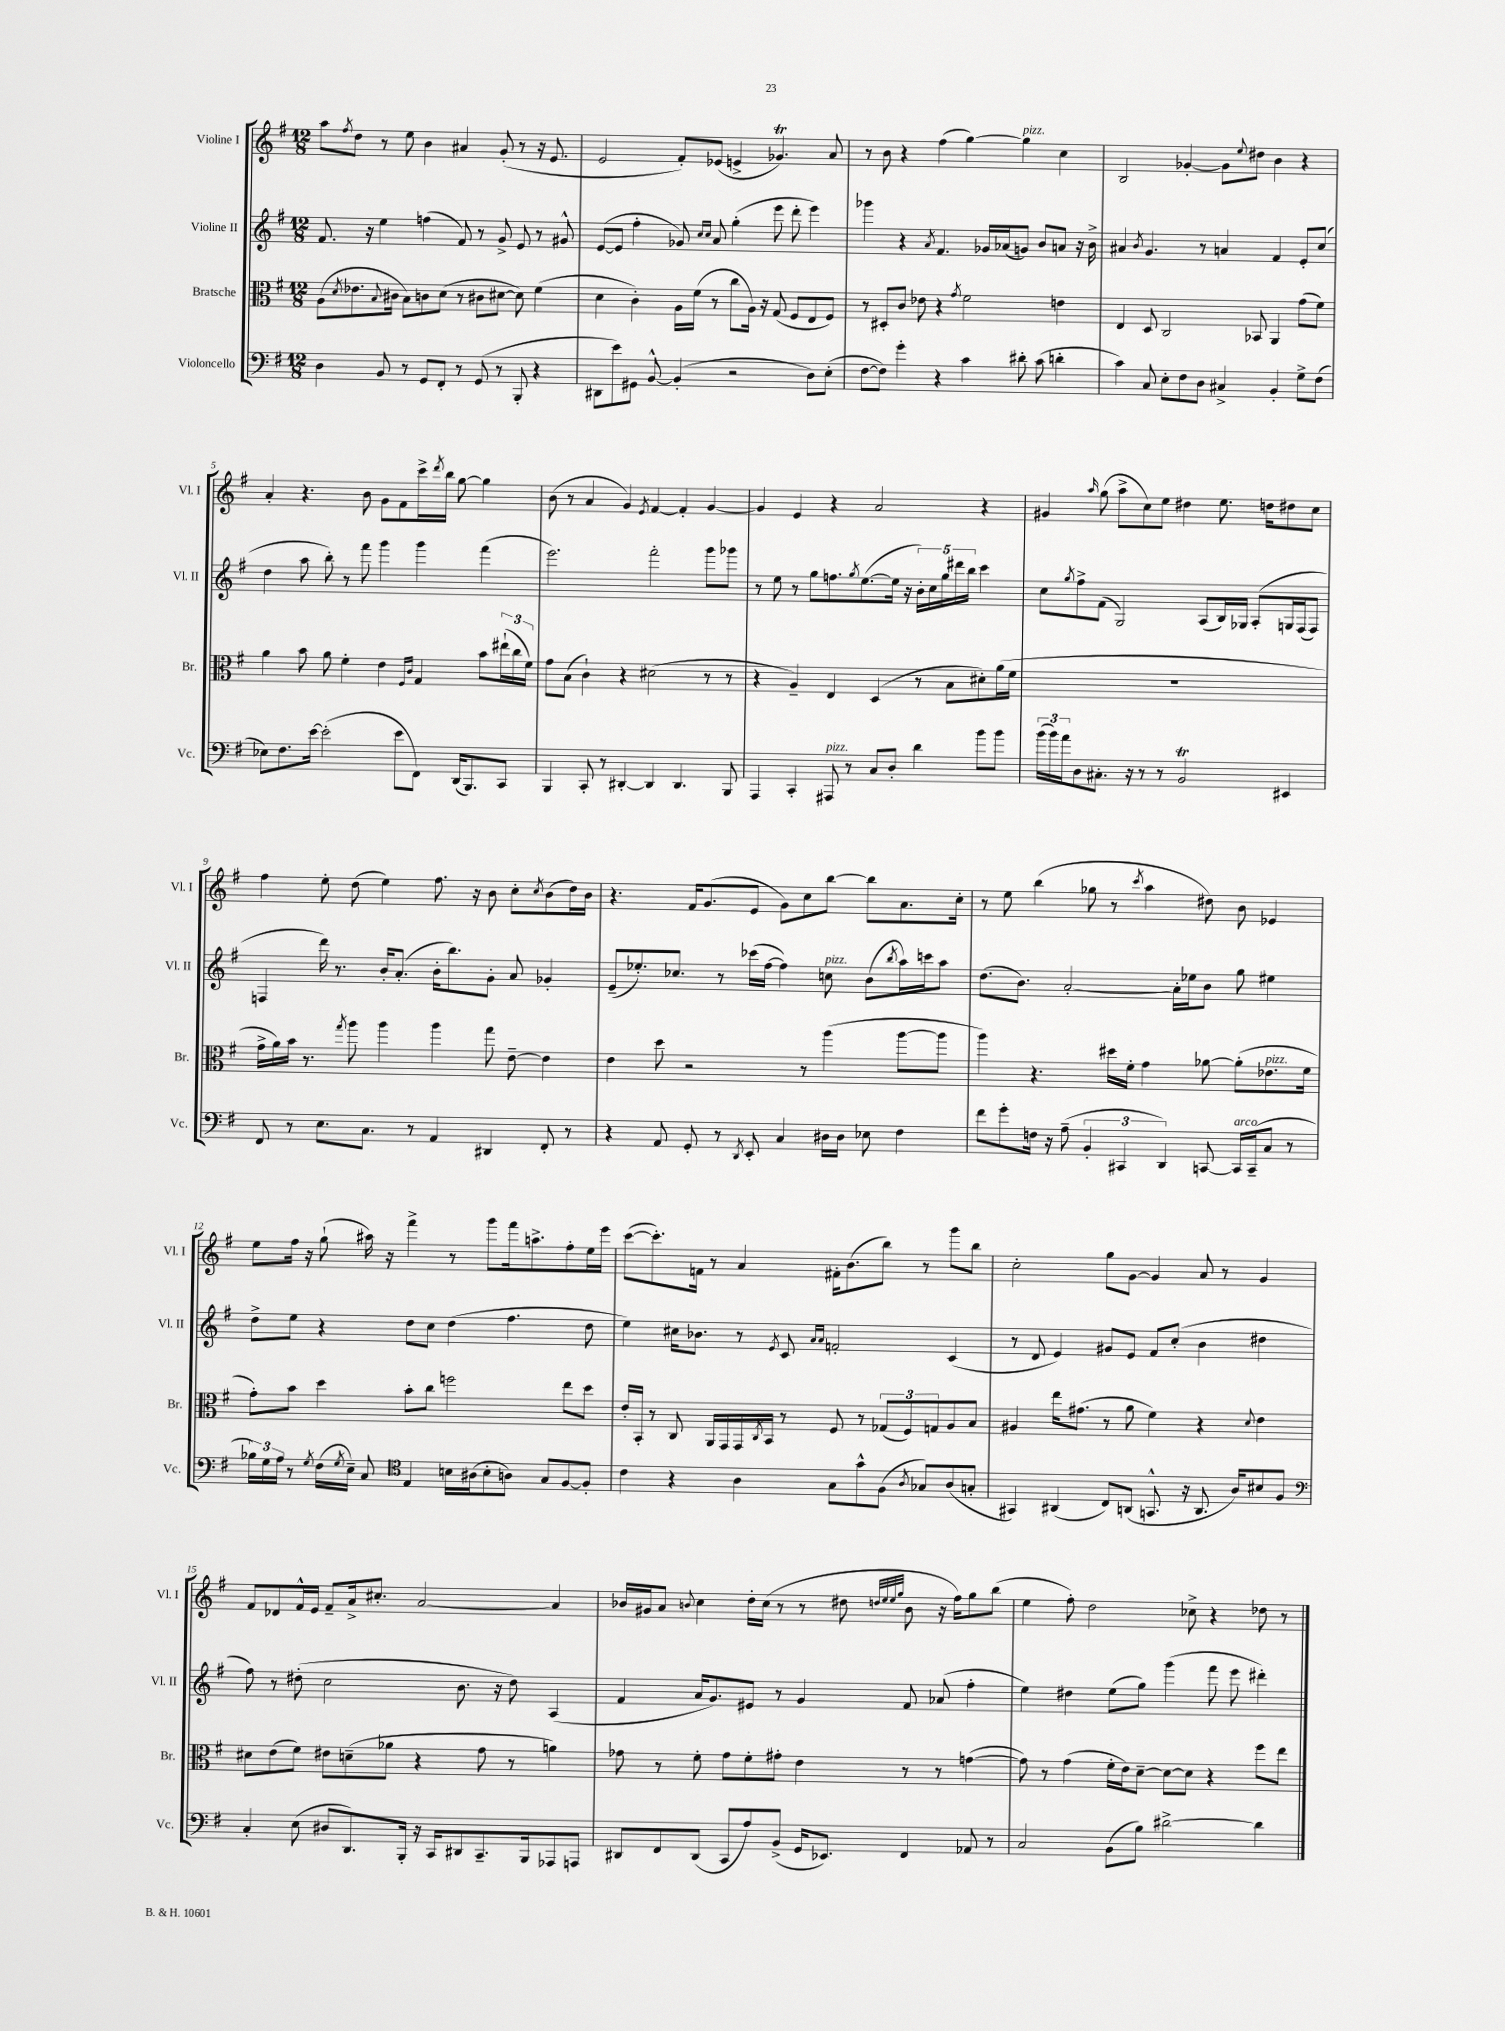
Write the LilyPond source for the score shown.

<<
\new StaffGroup <<
\new Staff = "s0" \with { instrumentName = "Violine I" shortInstrumentName = "Vl. I" } {
    \clef treble \key g \major \numericTimeSignature \time 12/8
    a''8 \acciaccatura { fis''8 } d''8 r8 e''8 b'4 ais'4 g'8-.( r8 r16 e'8. |
    e'2 fis'8-.) ees'8( e'4-> ges'4.\trill) a'8 |
    r8 b'8 r4 fis''4( g''4~) g''4^\markup { \italic "pizz." } c''4 |
    b2 ges'4~-. ges'8 \appoggiatura { e''8 } dis''8 b'4 r4 |
    a'4-. r4. b'8 g'8 fis'8 c'''16-> \acciaccatura { d'''8 } b''16 g''8~ g''4 |
    b'8( r8 a'4 g'4) \acciaccatura { e'8 } fis'4~ fis'4-. g'4~ |
    g'4 e'4 r4 a'2 r4 |
    gis'4 \grace { a''16 } g''8( a''8-> c''8) e''8 dis''4 e''8. d''16 dis''8 c''8 |
    fis''4 e''8-. d''8( e''4) fis''8. r16 b'8 c''8-. \acciaccatura { c''8 } b'8( d''16) b'16 |
    r4. fis'16 g'8.( e'8 g'8) c''8 b''8~ b''8 a'8. c''16-. |
    r8 e''8 b''4( ges''8 r8 \acciaccatura { c'''8 } a''4 dis''8) b'8 ees'4 |
    e''8 fis''16 r16 g''8-!( ais''16) r16 fis'''4-> r8 g'''8 fis'''16 a''8.-> fis''8-. e''16 e'''16 |
    c'''8~( c'''8.-.) f'16 r8 a'4 fis'16-. b'8.( b''8) r8 g'''8 b''8 |
    c''2-. g''8 g'8~ g'4 a'8 r8 g'4 |
    fis'8 des'8 fis'16-^ e'16 fis'8-- a'16-> cis''8.-. a'2~ a'4 |
    bes'16 gis'16 a'8 \appoggiatura { b'8 } c''4 d''16-. c''16( r8 r8 dis''8 \grace { d''32 e''32 e''32 g''32 } b'8 r16 fis''16) g''8 b''8( |
    e''4 fis''8-.) d''2 ces''8-> r4 des''8 r8 \bar "|." |
}
\new Staff = "s1" \with { instrumentName = "Violine II" shortInstrumentName = "Vl. II" } {
    \clef treble \key g \major \numericTimeSignature \time 12/8
    fis'8. r16 e''4 f''4( fis'8) r8 g'8-> e'8 r8 gis'8-^ |
    e'8~( e'8 fis''4-. ges'8) \grace { c''16 c''16 } a'8 g''4-.( e'''8 d'''8-. e'''4) |
    ges'''4 r4 \acciaccatura { a'8 } fis'4. ges'16 aes'16( g'8) b'8 a'8 r16 b'16-> |
    ais'4 \acciaccatura { b'8 } g'4. r8 a'4 fis'4 e'8-. c''8( |
    d''4 a''8 b''8-.) r8 fis'''8 g'''4 g'''4 fis'''4( |
    e'''2.) fis'''2-. g'''8 ges'''8 |
    r8 e''8 r8 g''8 f''8. \acciaccatura { g''8 } e''8.~( e''16 r16 \tuplet 5/4 { b'16-.) c''16 g''16 dis'''16 b''16 } c'''4 |
    c''8 \acciaccatura { g''8 } fis''8-> fis'8( g2) a8( b16) ges16 a8-.\( g16 fis16( fis8) |
    f4 d'''16\) r8. b'16-. a'8.-.( b'16-. b''8.) g'8-. a'8 ges'4-. |
    e'8--( ees''8.-.) ces''8. r8 ces'''16( fis''16~ fis''4) c''8^\markup { \italic "pizz." } b'8( \acciaccatura { b''8 } a''16) c'''16 a''8 |
    d''8.( b'8.) a'2~-. a'16-. ees''16 b'8 g''8 eis''4 |
    d''8-> e''8 r4 d''8 c''8 d''4( fis''4. d''8 |
    e''4) cis''16 bes'8. r8 \acciaccatura { e'8 } c'8 \grace { a'16 a'16 } f'2-. c'4( |
    r8 d'8 e'4) gis'8 e'8 fis'8 c''8-.( b'4 dis''4 |
    fis''8) r8 dis''8-.( c''2 b'8. r16 dis''8) a4( |
    fis'4 a'16 g'8.) eis'8 r8 g'4 fis'8 aes'8( fis''4-. |
    e''4) dis''4 e''8( g''8) g'''4( fis'''8 e'''8 dis'''4-.) \bar "|." |
}
\new Staff = "s2" \with { instrumentName = "Bratsche" shortInstrumentName = "Br." } {
    \clef alto \key g \major \numericTimeSignature \time 12/8
    a8( \acciaccatura { d'8 } ees'8. \appoggiatura { b8 } cis'16 b8) c'8 d'8( r8 cis'8 dis'8~ dis'8) fis'4( |
    d'4 c'4-.) a16 fis'16( r8 c''8 a16) r16 g8( fis8 e8 fis8) |
    r8 dis8-. c'8 ees'8 r4 \acciaccatura { g'8 } fis'2 e'4 |
    e4 d8 c2 bes,8 a,4 g'8( fis'8) |
    a'4 b'8 a'8 fis'4-. e'4 \grace { fis16 c'16 } g4 b'8 \tuplet 3/2 { eis''16-!( c''16 fis'16) } |
    g'8 b8( c'4-!) r4 dis'2( r8 r8 |
    r4 a4--) e4 d4( r8 b8 dis'8-.) a'16( fis'16 |
    R1. |
    g'16-> a'16) b'16 r8. \acciaccatura { g''8 } a''8 a''4 a''4 g''8 e'8~-- e'4 |
    e'4 d''8 r2 r8 a''4( a''8~ a''8 |
    a''4) r4. dis''16 fis'16-. g'4 aes'8~ aes'8-.( ees'8.^\markup { \italic "pizz." } fis'16 |
    g'8-.) b'8 d''4 b'8-. c''8 f''2 e''8 d''8 |
    e'16-. b,16-. r8 c8 a,16 g,16 g,16 \acciaccatura { c8 } b,16 r8 fis8 r8 \tuplet 3/2 { ges8( fis8) g8 } a8 b8 |
    ais4 e''16 gis'8.( r8 a'8 fis'4) r4 \appoggiatura { d'8 } e'4 |
    dis'8 e'8( fis'8) eis'8 d'8--( aes'8 r4 g'8 r8 a'4) |
    ges'8 r8 fis'8-. ges'8 fis'8-. gis'8-. e'4 r8 r8 g'4~( |
    g'8) r8 g'4( fis'16-. e'16) d'8~-- d'8~ d'8 r4 fis''8 e''8 \bar "|." |
}
\new Staff = "s3" \with { instrumentName = "Violoncello" shortInstrumentName = "Vc." } {
    \clef bass \key g \major \numericTimeSignature \time 12/8
    d4 b,8 r8 g,8 fis,8-. r8 g,8( r8 b,,8-. r4 |
    dis,8 e'8) gis,8 b,8~-^ b,4-.( r2 d8) e8-.( |
    fis8~ fis8) g'4-. r4 c'4 dis'8-. c'8( d'4-. |
    c'4) c8 e8-. fis8 d8 cis4-> b,4-. g8-> fis8( |
    ees8) fis8. e'16~ e'2-.( e'8 fis,8) d,16( b,,8.) c,8 |
    b,,4 c,8-. r8 dis,4~-. dis,4 dis,4. b,,8 |
    a,,4 c,4-. ais,,8^\markup { \italic "pizz." } r8 c8 d8-. d'4 b'8 b'8 |
    \tuplet 3/2 { b'16( b'16) a'16 } d8 cis8.-. r16 r8 r8 b,2\trill eis,4 |
    fis,8 r8 e8. c8. r8 a,4 dis,4 fis,8-. r8 |
    r4 a,8 g,8-. r8 \acciaccatura { d,8 } e,8-. c4 dis16 dis16 ees8 fis4 |
    fis'8 g'8-. f16 r16 a8--( \tuplet 3/2 { b,4-. cis,4 d,4) } c,8~ c,16^\markup { \italic "arco" } c,16--( c8 r8 |
    \tuplet 3/2 { bes16) g16 a16 } r8 \acciaccatura { g8 } fis16( \acciaccatura { g8 } e16--) c8 \clef tenor e4 b16 ais16( b8-. a8) g8 fis8~ fis8-. |
    c'4 r4 a4 g8 g'8-^ fis8( \acciaccatura { a8 } ges8) a8( g8-. |
    gis,4) ais,4( c8) a,8( g,8.-^ r16 a,8. a16) bis8 fis8 |
    \clef bass c4-. e8( dis8 d,8.) b,,16-. r16 c,16 dis,8 c,8.-- b,,16 aes,,8 a,,8 |
    dis,8 fis,8 dis,8( c,8 a8) b,8->( g,16 ees,8.) fis,4 aes,8 r8 |
    c2 b,8( b8) dis'2~-> dis'4 \bar "|." |
}
>>
>>
